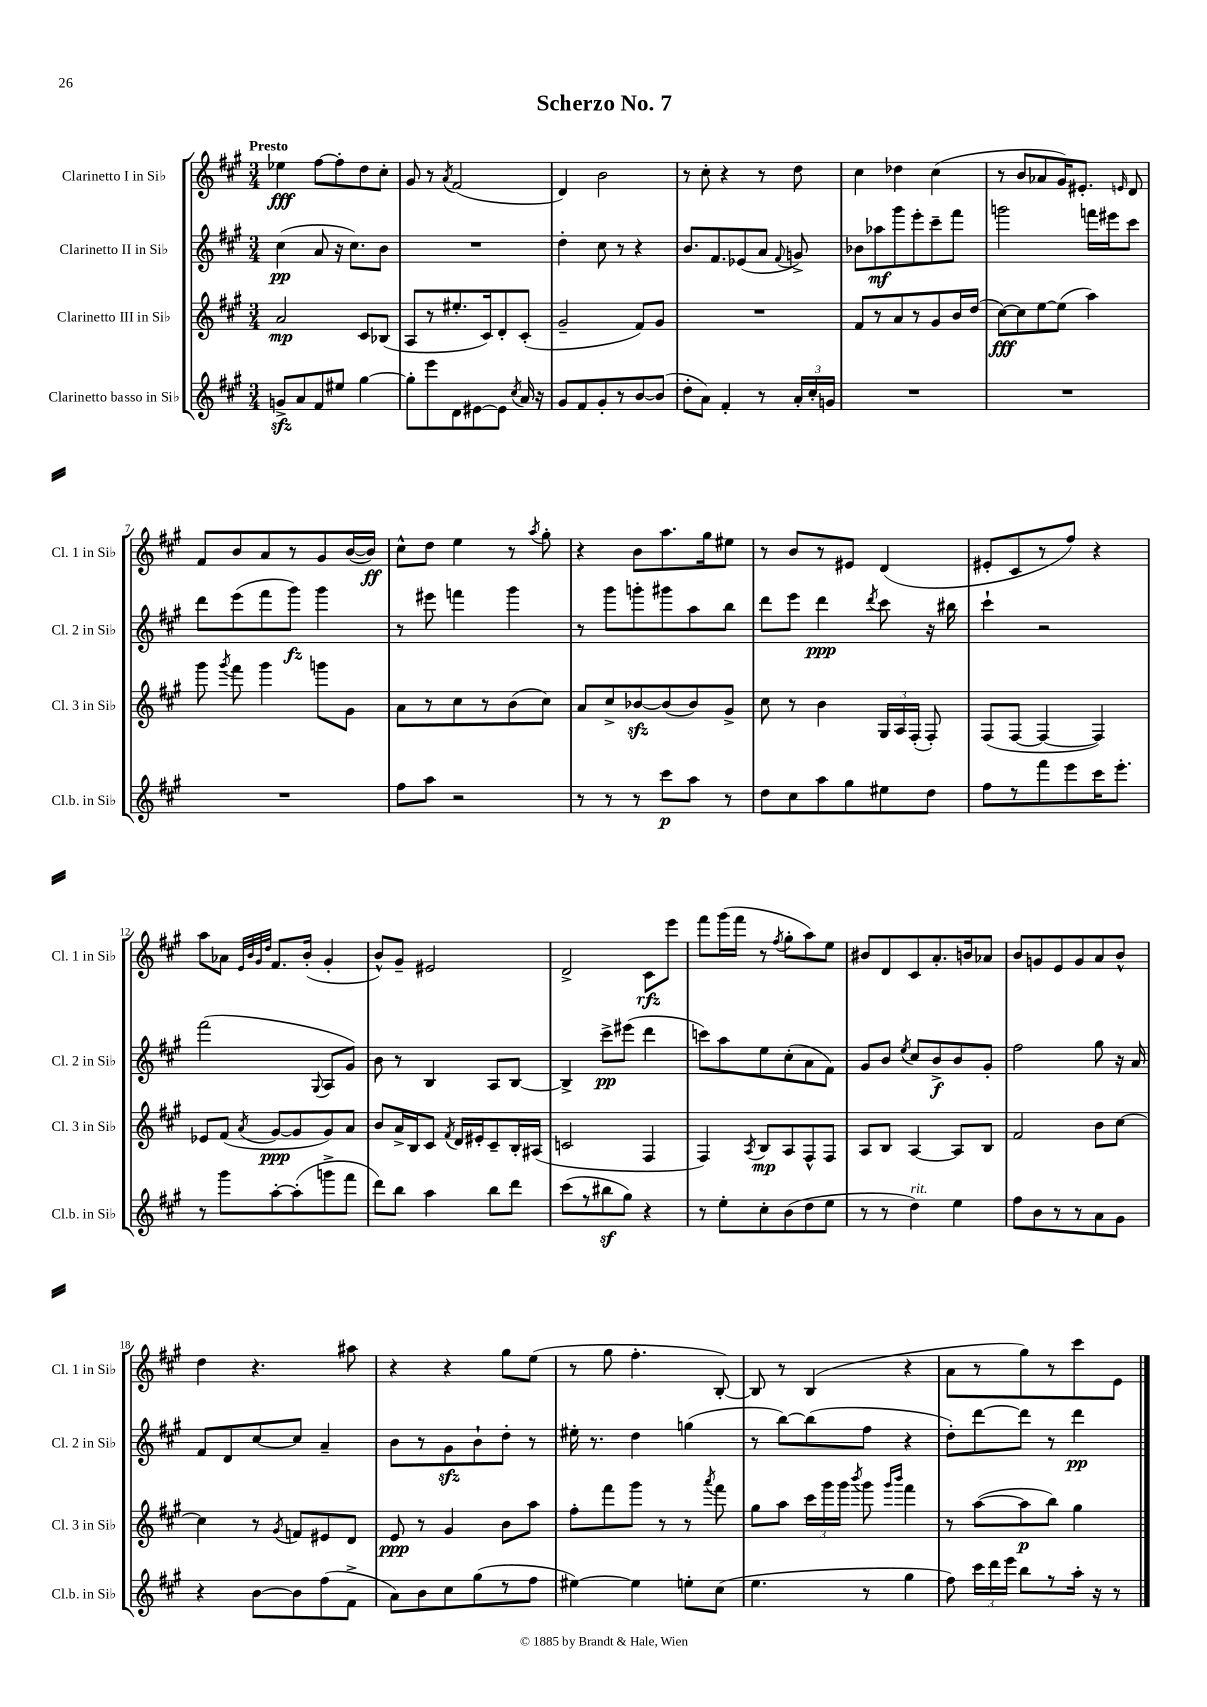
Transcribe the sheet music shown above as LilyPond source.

\header { title = "Scherzo No. 7" }
<<
\new StaffGroup <<
\new Staff = "s0" \with { instrumentName = "Clarinetto I in Sib" shortInstrumentName = "Cl. 1 in Sib" } {
    \clef treble \key a \major \numericTimeSignature \time 3/4 \tempo "Presto"
    \autoBeamOff ees''4\fff fis''8[~ fis''8-. d''8 cis''8]-. |
    gis'8 r8 \acciaccatura { a'8 } fis'2( |
    d'4) b'2 |
    r8 cis''8-. r4 r8 d''8 |
    cis''4 des''4 cis''4( |
    r8 b'8[ aes'8 gis'16) eis'8.]-. \grace { e'16 } d'8 |
    fis'8[ b'8 a'8 r8 gis'8 b'16~( b'16]\ff) |
    cis''8[-^ d''8] e''4 r8 \acciaccatura { a''8 } gis''8-. |
    r4 b'8[ a''8. gis''16 eis''8] |
    r8 b'8[ r8 eis'8] d'4( |
    eis'8[-. cis'8 r8 fis''8]) r4 |
    a''8[ aes'8] \grace { e'32[ b'32 gis'32 d''32] } fis'8.[ b'16]-.( gis'4-. |
    b'8[-^) gis'8]-- eis'2 |
    d'2-> cis'8[\rfz e'''8] |
    fis'''8[ gis'''16( fis'''16] r8 \acciaccatura { fis''8 } gis''8[-. a''8) e''8] |
    bis'8[ d'8 cis'8 a'8.-. b'16 aes'8] |
    b'8[ g'8 e'8 g'8 a'8 b'8]-^ |
    d''4 r4. ais''8 |
    r4 r4 gis''8[ e''8]( |
    r8 gis''8 fis''4.-. b8~-.) |
    b8 r8 b4( r4 |
    a'8[ r8 gis''8) r8 cis'''8 e'8] \bar "|." |
}
\new Staff = "s1" \with { instrumentName = "Clarinetto II in Sib" shortInstrumentName = "Cl. 2 in Sib" } {
    \clef treble \key a \major \numericTimeSignature \time 3/4
    \autoBeamOff cis''4\pp( a'8 r16 cis''8.[) b'8] |
    R2. |
    d''4-. cis''8 r8 r4 |
    b'8.[ fis'8. ees'8( a'8] \appoggiatura { fis'8 } g'8->) |
    bes'8[ aes''8\mf gis'''8 e'''8-. cis'''8-- fis'''8] |
    g'''2 f'''16[ eis'''16 cis'''8] |
    d'''8[ e'''8( fis'''8 gis'''8]\fz) gis'''4 |
    r8 eis'''8 f'''4 gis'''4 |
    r8 gis'''8[ g'''8-. gis'''8 a''8 b''8] |
    d'''8[ e'''8] d'''4\ppp \acciaccatura { d'''8 } cis'''8 r16 bis''16 |
    cis'''4-! r2 |
    fis'''2( \appoggiatura { gis8 } a8[ gis'8]) |
    b'8 r8 b4 a8[ b8]~ |
    b4-> cis'''8[->\pp eis'''8]( d'''4 |
    c'''8[) a''8 e''8 cis''8-.( a'8 fis'8]) |
    gis'8[ b'8] \acciaccatura { e''8 } cis''8[ b'8->\f b'8 gis'8]-. |
    fis''2 gis''8 r16 a'16 |
    fis'8[ d'8 cis''8~ cis''8] a'4-- |
    b'8[ r8 gis'8\sfz b'8-! d''8]-. r8 |
    eis''16-. r8. d''4 g''4( |
    r8 b''8[~) b''8( fis''8] r4 |
    d''8[-.) d'''8~ d'''8] r8 d'''4\pp \bar "|." |
}
\new Staff = "s2" \with { instrumentName = "Clarinetto III in Sib" shortInstrumentName = "Cl. 3 in Sib" } {
    \clef treble \key a \major \numericTimeSignature \time 3/4
    \autoBeamOff a'2\mp cis'8[ bes8]( |
    a8[ r8 eis''8.-. cis'16) d'8-. cis'8]-.( |
    gis'2-- fis'8[) gis'8] |
    R2. |
    fis'8[ r8 a'8 r8 gis'8 b'16 d''16]( |
    cis''8[~\fff) cis''8 e''8~ e''8]( a''4) |
    gis'''8 \acciaccatura { gis'''8 } fis'''8 gis'''4 g'''8[ gis'8] |
    a'8[ r8 cis''8 r8 b'8( cis''8]) |
    a'8[ cis''8-> bes'8~\sfz bes'8( bes'8) gis'8]-> |
    cis''8 r8 b'4 \tuplet 3/2 { gis16[ a16 fis16]-.( } fis8-.) |
    fis8[( fis8]~ fis4~ fis4) |
    ees'8[ fis'8]( \acciaccatura { a'8 } gis'8[~\ppp gis'8 gis'8) a'8] |
    b'8[ a'16-> b16 cis'8] \acciaccatura { fis'8 } d'16[ eis'16-. cis'8-- b16-. ais16]( |
    c'2 fis4 |
    fis4) \acciaccatura { a8 } b8[\mp a8 fis8-^ fis8] |
    a8[ b8] a4~ a8[ b8] |
    fis'2 b'8[ cis''8]~ |
    cis''4 r8 \acciaccatura { gis'8 } f'8[ eis'8 d'8] |
    e'8\ppp r8 gis'4 b'8[ a''8] |
    fis''8[-. fis'''8 gis'''8] r8 r8 \acciaccatura { a'''8 } fis'''8 |
    gis''8[ a''8] \tuplet 3/2 { cis'''16[ gis'''16 gis'''16] } \acciaccatura { b'''8 } gis'''8 \grace { gis'''16[ b'''16] } fis'''4 |
    r8 a''8[~( a''8\p b''8]) gis''4 \bar "|." |
}
\new Staff = "s3" \with { instrumentName = "Clarinetto basso in Sib" shortInstrumentName = "Cl.b. in Sib" } {
    \clef treble \key a \major \numericTimeSignature \time 3/4
    \autoBeamOff g'8[->\sfz a'8 fis'8 eis''8] gis''4~ |
    gis''8[-. e'''8 d'8 eis'8~ eis'8] \acciaccatura { cis''8 } a'16 r16 |
    gis'8[ fis'8 gis'8-. r8 b'8~ b'8]( |
    d''8[-. a'8]) fis'4-. r8 \tuplet 3/2 { a'16[-. cis''16-. g'16] } |
    R2. |
    R2. |
    R2. |
    fis''8[ a''8] r2 |
    r8 r8 r8 cis'''8[\p a''8] r8 |
    d''8[ cis''8 a''8 gis''8 eis''8 d''8] |
    fis''8[ r8 fis'''8 e'''8 cis'''16 e'''8.]-. |
    r8 gis'''8[ a''8~-. a''8-.( g'''8-> fis'''8] |
    d'''8[) b''8] a''4 b''8[ d'''8] |
    cis'''8[( r8 bis''8\sf gis''8]) r4 |
    r8 e''8[-. cis''8-. b'8( d''8 e''8] |
    r8 r8 d''4^\markup { \italic "rit." }) e''4 |
    fis''8[ b'8 r8 r8 a'8 gis'8] |
    r4 b'8[~ b'8 fis''8( fis'8]-> |
    a'8[) b'8 cis''8 gis''8( r8 fis''8] |
    eis''4~) eis''4 e''8[-. cis''8]( |
    e''4. r8 gis''4 |
    fis''8) \tuplet 3/2 { cis'''16[ d'''16 e'''16] } b''8[ r8 a''16]-. r16 r8 \bar "|." |
}
>>
>>
